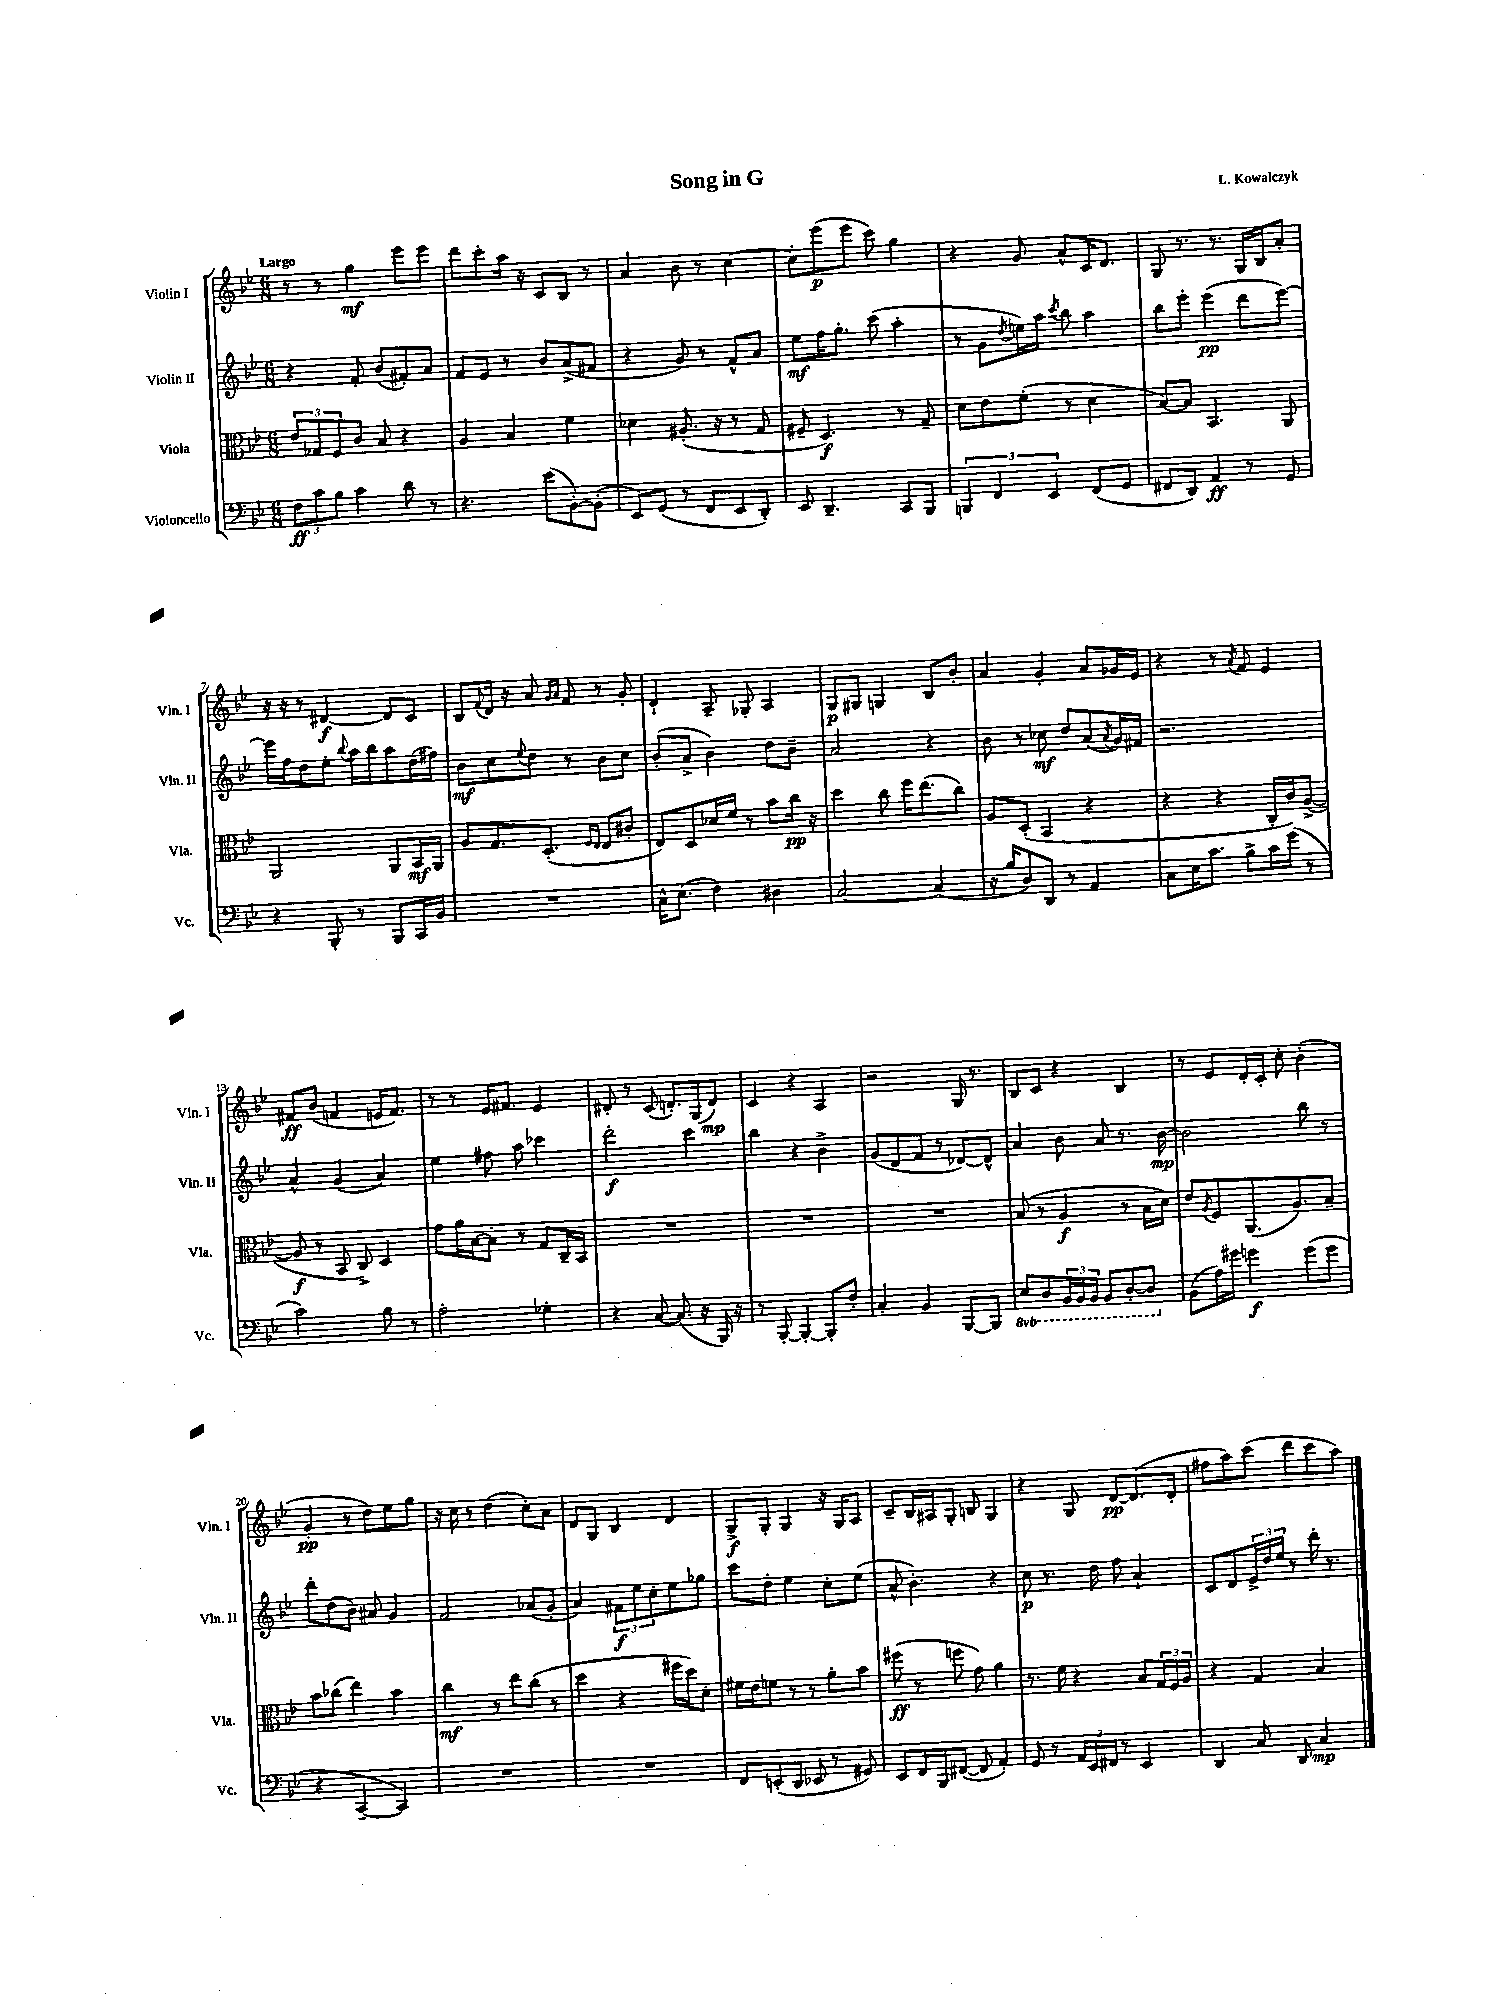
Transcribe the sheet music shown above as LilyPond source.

\header { title = "Song in G" composer = "L. Kowalczyk" }
<<
\new StaffGroup <<
\new Staff = "s0" \with { instrumentName = "Violin I" shortInstrumentName = "Vln. I" } {
    \clef treble \key bes \major \numericTimeSignature \time 6/8 \tempo "Largo"
    r8 r8 g''4\mf ees'''8 ees'''8 |
    d'''8 c'''8-. a''16 r16 c'8 bes8 r8 |
    a'4 bes'8 r8 c''4~ |
    c''8-. ees'''8\p( ees'''8 c'''8) g''4 |
    r4 g'8 a'8-^ c'16 d'8. |
    g8 r8. r8. g16 bes16 a'8-. |
    r16 r16 r8 dis'4~\f dis'8 c'8 |
    bes8 \appoggiatura { f'8 } d'16 r16 a'8 \grace { g'16 a'16 } f'8 r8 g'8-. |
    d'4-! a8-- ges8-. a4 |
    g8\p gis8 g4 bes8 bes'8-. |
    a'4 g'4-. a'8 ges'16 ees'16 |
    r4 r8 \acciaccatura { a'8 } f'8 ees'4 |
    fis'8\ff bes'8( f'4 e'16 f'8.) |
    r8 r8 ees'16 fis'8. ees'4 |
    dis'8-. r8 c'8( d'8.-.) g16( d'8\mp) |
    c'4 r4 a4 |
    r2 g16 r8. |
    bes8 c'8 r4 bes4 |
    r8 ees'8 d'16-. c'16-. c''8-. bes'4-.( |
    g'4-.\pp r8 d''8) ees''8 g''8 |
    r16 c''16 r8 d''4( c''8-.) a'8 |
    d'8 g8 bes4 d'4 |
    g8->\f g8-. g4 r16 g16 a8 |
    c'8-- bes16 ais16 g8-. b8 g4 |
    r4 g8 d'8~\pp d'8.( d'16-. |
    fis''8 a''8) c'''8( d'''8 c'''8 a''8) \bar "|." |
}
\new Staff = "s1" \with { instrumentName = "Violin II" shortInstrumentName = "Vln. II" } {
    \clef treble \key bes \major \numericTimeSignature \time 6/8
    r4 f'8-. bes'8( fis'8-.) a'8 |
    f'8 ees'8 r8 bes'8 a'8->( fis'8 |
    r4 g'8) r8 f'8-^ a'8 |
    ees''8\mf f''16 g''8.-. c'''8( a''4-. |
    r8 g'8 \acciaccatura { d''8 } e''16) a''16 \acciaccatura { c'''8 } bes''8 a''4 |
    bes''8 ees'''8-. ees'''4\pp( d'''8 ees'''8~) |
    ees'''16 f''16 d''8 ees''8-. \appoggiatura { bes''8 } a''16 bes''16 a''8 d''16( fis''16) |
    bes'8\mf c''8 \appoggiatura { ees''8 } d''8 r8 bes'8 c''8 |
    bes'8-.( a'8-> bes'4) d''8 bes'8-- |
    a'2 r4 |
    bes'8 r8 ces''8\mf d''8 a'8( \acciaccatura { a'8 } g'16) fis'16 |
    r2. |
    a'4-^ g'4( a'4) |
    ees''4 fis''8 a''8 ces'''4 |
    d'''2-.\f c'''4 |
    bes''4 r4 bes'4-> |
    g'8( d'8 f'8 r8 des'8~) des'8-^ |
    a'4 bes'8 a'8 r8. bes'16~\mp |
    bes'2 bes''8 r8 |
    d'''8-. d''8( bes'8) ais'8 g'4 |
    f'2 aes'8( g'8-. |
    a'4) \tuplet 3/2 { fis'8\f ees''8 c''8-. } ees''8 ges''8 |
    c'''8 d''8-. ees''4 c''8-. ees''8( |
    a'8-^ bes'4.-.) r4 |
    c''8\p r8. d''16 f''8 a'4-! |
    c'8 d'8 \tuplet 3/2 { ees'16-> d''16 ees''16 } r8 d'''16-. r8. \bar "|." |
}
\new Staff = "s2" \with { instrumentName = "Viola" shortInstrumentName = "Vla." } {
    \clef alto \key bes \major \numericTimeSignature \time 6/8
    \tuplet 3/2 { ees'8 ges8 f8 } c'8 bes8 r4 |
    a4 bes4 f'4 |
    des'4 ais8.-.( r16 r8 g8 |
    fis8-- d4.\f) r8 g8-- |
    d'8 ees'8 f'8-.( r8 d'4 |
    bes8~) bes8 bes,4. a,8 |
    a,2 a,8 bes,16\mf a,16 |
    a8 g8. d8.-.( \grace { f16 ees16 } ees8 cis'8-. |
    ees8) d8 des'16 f'16 r8 bes'8 c''16\pp r16 |
    d''4 c''8 f''16 ees''8.( c''8) |
    a8 d8-.( bes,4 r4 |
    r4 r4 c16-. c'16) a8~->( |
    a8\f r8 bes,8 c8->) d4 |
    g'8 a'16 bes16~ bes8-. r8 g8 c16-- bes,16 |
    R2. |
    R2. |
    R2. |
    bes8( r8 a4\f r8 bes16 d'16) |
    ees'8 \acciaccatura { a8 } f8 a,8.( a8.) bes8-- |
    bes'8 ces''8( ees''4) bes'4 |
    c''4\mf r8 ees''8 c''8( r8 |
    d''4 r4 fis''16 d''16) d'8-. |
    fis'16 ees'16 f'8 r8 r8 a'8-. bes'8 |
    fis''8\ff( r8 f''8 g'8) a'4 |
    r8. f'16 r4 bes8 \tuplet 3/2 { g16 f16 a16 } |
    r4 g4 bes4 \bar "|." |
}
\new Staff = "s3" \with { instrumentName = "Violoncello" shortInstrumentName = "Vc." } {
    \clef bass \key bes \major \numericTimeSignature \time 6/8 \set Staff.ottavationMarkups = #ottavation-simple-ordinals
    \tuplet 3/2 { f8\ff c'8 bes8 } c'4 d'8 r8 |
    r4. ees'8( bes,8~-.) bes,8-.( |
    ees,8) g,8( r8 f,8 ees,8 d,8-.) |
    ees,8 d,4.-- c,8 bes,,8 |
    \tuplet 3/2 { b,,4 f,4 ees,4 } f,8( g,8 |
    fis,8 d,8) a,4\ff r8 g,8 |
    r4 bes,,8-. r8 bes,,8 c,16 bes,16 |
    R2. |
    c16-^ ees8.( f4) dis4 |
    c2~ c4( |
    r16 bes16 d8) d,8 r8 a,4 |
    c8 ees16 c'8. bes8-> c'16 g'16( r8 |
    c'2) bes8 r8 |
    a2-. ges4-. |
    r4 c8~ c8.( r16 bes,,16) r16 |
    r8 bes,,8~-. bes,,4~-. bes,,8-. f8-. |
    c4-. bes,4 bes,,8~ bes,,8 |
    \ottava #-1 ees,8 d,8 \tuplet 3/2 { bes,,16 bes,,16 bes,,16 } bes,,8 d,8~-. d,8 \ottava #0 |
    bes,8( a16) gis'16 g'4\f g'8( g'8 |
    r4 c,4~-- c,4) |
    R2. |
    R2. |
    f,8 e,8-.( d,8 ees,8 r8 gis,8) |
    ees,8 f,16 bes,,16 fis,8~( fis,8 a,4-.) |
    g,8 r8 \tuplet 3/2 { a,16 ees,16 fis,16 } r8 ees,4 |
    d,4 c8 d,8 c4\mp \bar "|." |
}
>>
>>
